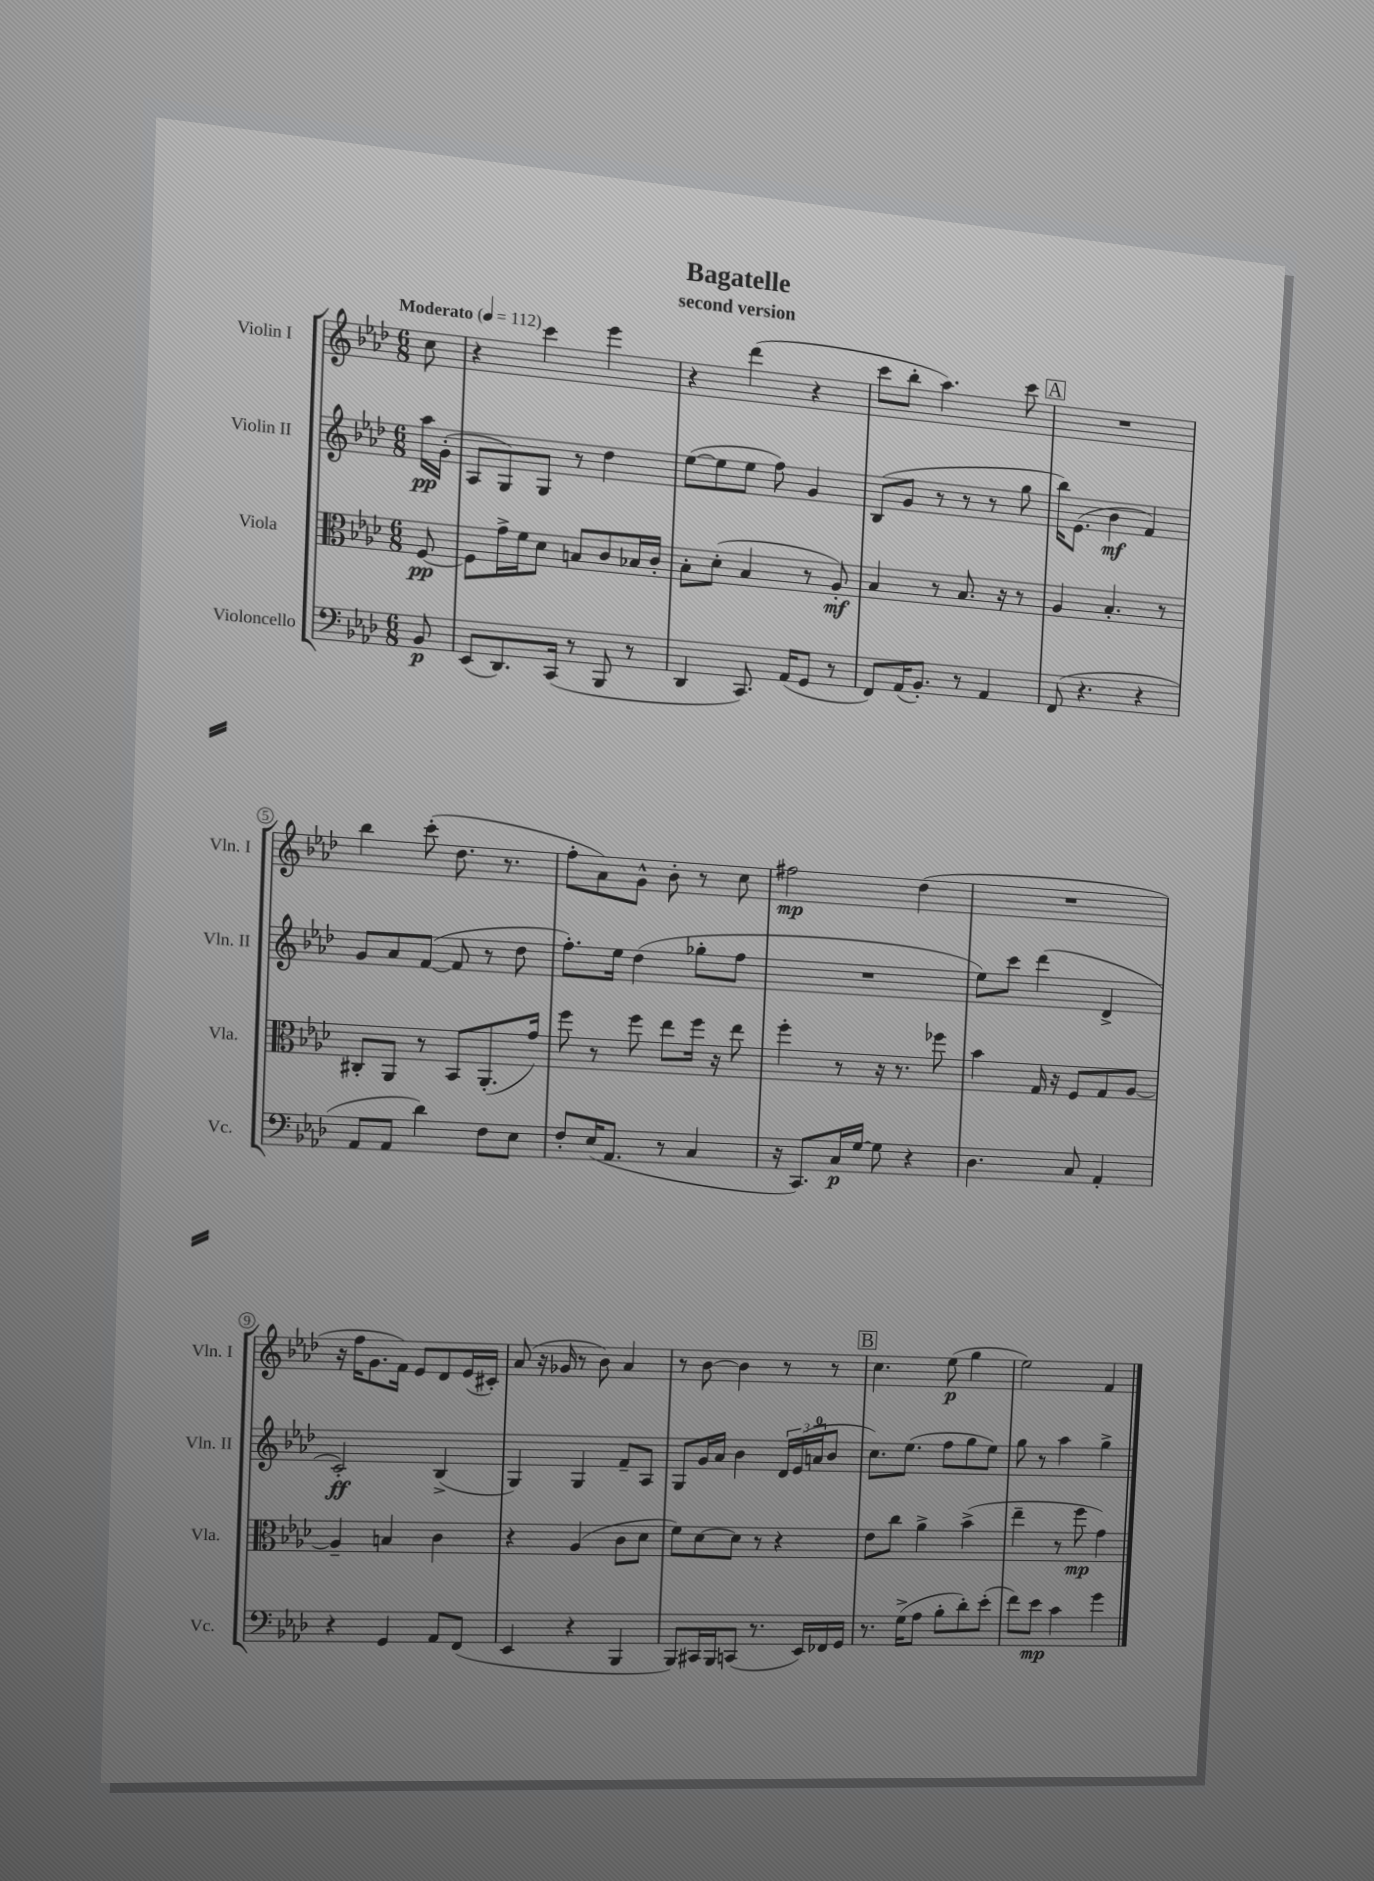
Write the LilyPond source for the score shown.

\header { title = "Bagatelle" subtitle = "second version" }
<<
\new StaffGroup <<
\new Staff = "s0" \with { instrumentName = "Violin I" shortInstrumentName = "Vln. I" } {
    \clef treble \key aes \major \numericTimeSignature \time 6/8 \partial 8 \tempo "Moderato" 4 = 112
    c''8 |
    r4 c'''4 ees'''4 |
    r4 des'''4( r4 |
    c'''8 bes''8-. aes''4.) c'''8 |
    \mark \markup { \box "A" } R2. |
    bes''4 c'''8-.( des''8. r8. |
    f''8-. aes'8) g'8-^ bes'8-. r8 c''8 |
    fis''2\mp des''4( |
    R2. |
    r16 f''16 g'8. f'16) ees'8 des'8 ees'16( cis'16-.) |
    aes'8( r16 ges'16 r8 bes'8) aes'4 |
    r8 bes'8~ bes'4 r8 r8 |
    \mark \markup { \box "B" } c''4. ees''8\p( g''4 |
    ees''2) f'4 \bar "|." |
}
\new Staff = "s1" \with { instrumentName = "Violin II" shortInstrumentName = "Vln. II" } {
    \clef treble \key aes \major \numericTimeSignature \time 6/8 \partial 8
    aes''16\pp g'16-.( |
    aes8 g8) g8 r8 des''4 |
    ees''8~( ees''8 ees''8 f''8) g'4 |
    bes8( g'8 r8 r8 r8 g''8 |
    \mark \markup { \box "A" } bes''16) ees'8.( bes'4\mf f'4) |
    g'8 aes'8 f'8~( f'8 r8 des''8 |
    f''8.-.) ees''16 des''4( ges''8-. f''8 |
    R2. |
    ees''8) c'''8 des'''4( des'4-> |
    c'2-.\ff) bes4->( |
    g4) g4 f'8-- aes8 |
    g8 g'16 aes'16 bes'4 \tuplet 3/2 { des'16 ees'16( a'16-0 } bes'8 |
    \mark \markup { \box "B" } c''8.) ees''8.( f''8 g''8 ees''8) |
    g''8 r8 aes''4 g''4-> \bar "|." |
}
\new Staff = "s2" \with { instrumentName = "Viola" shortInstrumentName = "Vla." } {
    \clef alto \key aes \major \numericTimeSignature \time 6/8 \partial 8
    f8~\pp |
    f8 g'16-> f'16 des'8 b8 c'8 bes16 c'16-. |
    bes8-. des'8-.( bes4 r8 aes8-.\mf) |
    bes4 r8 bes8. r16 r8 |
    \mark \markup { \box "A" } aes4 bes4.-. r8 |
    cis8-. aes,8 r8 bes,8 aes,8.-.( g'16) |
    f''8 r8 f''8 ees''8 f''16 r16 ees''8 |
    f''4-. r8 r16 r8. fes''8 |
    bes'4 g16 r16 f8 g8 aes8~ |
    aes4-- b4 c'4 |
    r4 aes4( c'8 des'8 |
    f'8) des'8~ des'8 r8 r4 |
    \mark \markup { \box "B" } ees'8 c''8 aes'4-> bes'4->( |
    ees''4-- r8 f''8\mp g'4) \bar "|." |
}
\new Staff = "s3" \with { instrumentName = "Violoncello" shortInstrumentName = "Vc." } {
    \clef bass \key aes \major \numericTimeSignature \time 6/8 \partial 8
    bes,8\p |
    ees,8( des,8.) c,16( r8 bes,,8 r8 |
    des,4 c,8.) aes,16( g,8 r8 |
    f,8) aes,16( bes,8.-.) r8 aes,4 |
    \mark \markup { \box "A" } f,8( r4. r4 |
    aes,8 aes,8 des'4) f8 ees8 |
    f8-. ees16( aes,8. r8 c4 |
    r16 c,8.) c16\p g16~ g8 r4 |
    des4. c8 aes,4-. |
    r4 g,4 aes,8 f,8( |
    ees,4 r4 bes,,4 |
    bes,,8) cis,16 bes,,16 c,8( r8. ees,16) fes,16 g,16 |
    \mark \markup { \box "B" } r8. g16->( aes8 bes8-. des'8-.) ees'8-.( |
    f'8) ees'8\mp c'4 g'4 \bar "|." |
}
>>
>>
\layout { \context { \Score \override BarNumber.stencil = #(make-stencil-circler 0.1 0.3 ly:text-interface::print) } }
